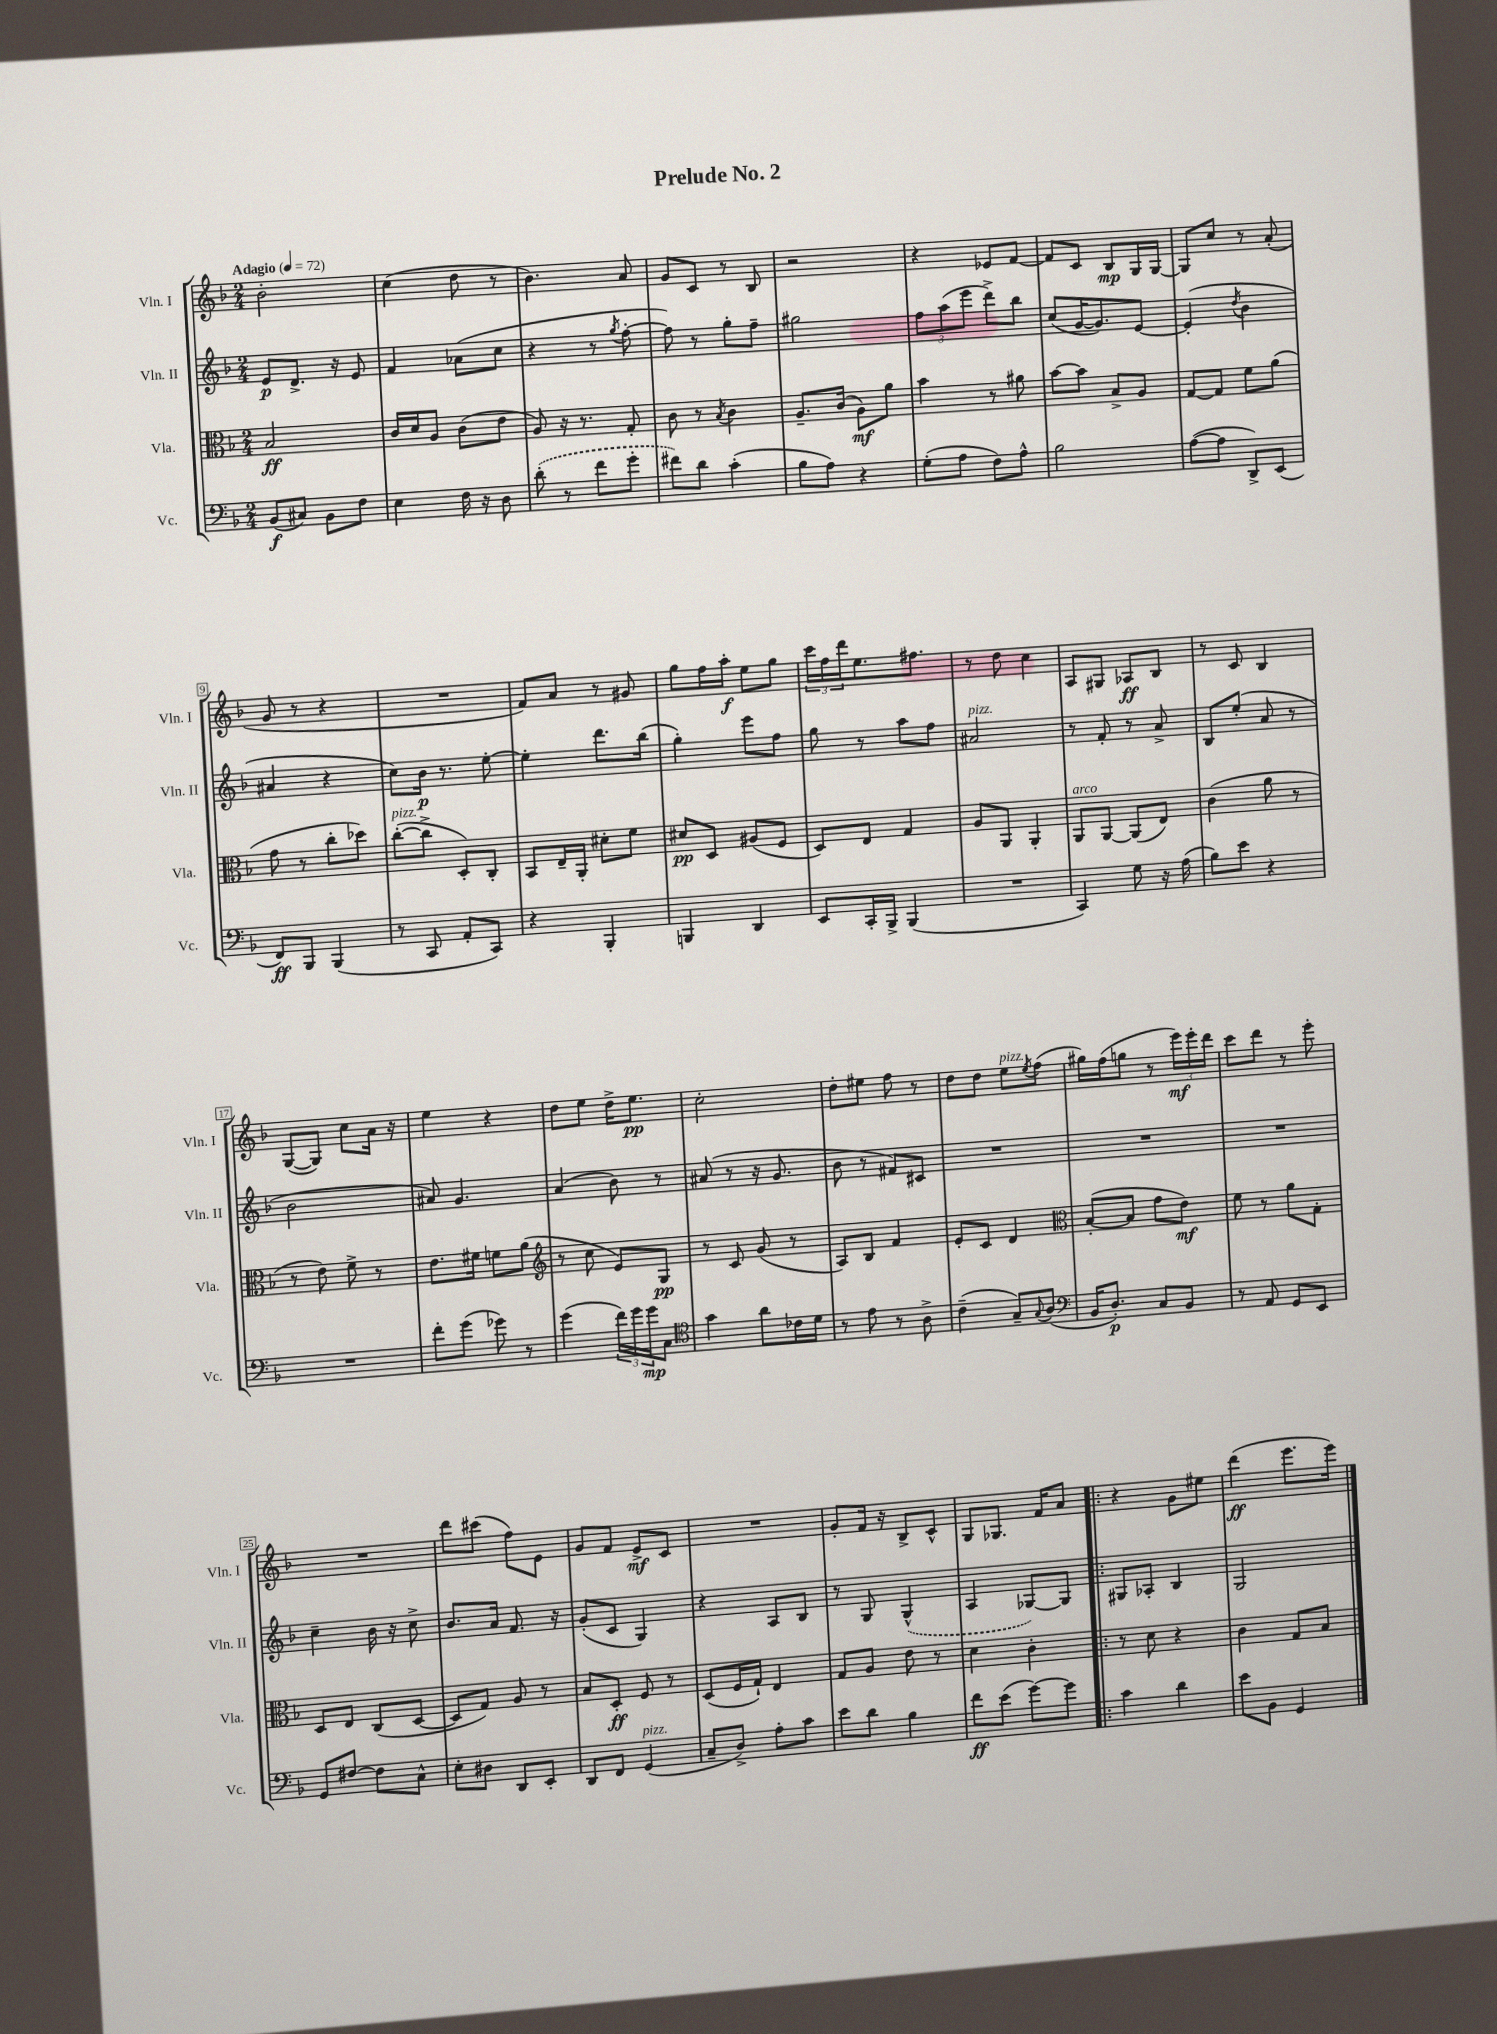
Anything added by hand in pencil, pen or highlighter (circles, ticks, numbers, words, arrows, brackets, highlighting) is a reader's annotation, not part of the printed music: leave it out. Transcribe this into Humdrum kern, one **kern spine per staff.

**kern	**dynam	**kern	**dynam	**kern	**dynam	**kern	**dynam
*part4	*part4	*part3	*part3	*part2	*part2	*part1	*part1
*staff4	*staff4	*staff3	*staff3	*staff2	*staff2	*staff1	*staff1
*I"Vc.	*	*I"Vla.	*	*I"Vln. II	*	*I"Vln. I	*
*I'Vc.	*	*I'Vla.	*	*I'Vln. II	*	*I'Vln. I	*
*clefF4	*	*clefC3	*	*clefG2	*	*clefG2	*
*k[b-]	*	*k[b-]	*	*k[b-]	*	*k[b-]	*
*M2/4	*	*M2/4	*	*M2/4	*	*M2/4	*
*MM72	*	*MM72	*	*MM72	*	*MM72	*
=1	=1	=1	=1	=1	=1	=1	=1
!	!	!	!	!	!	!LO:TX:a:B:t=Adagio	!
(8BB-/L	f	2B-/	ff	8e/L	p	2b-'\	.
8C#X/J)	.	.	.	8.d^/J	.	.	.
8BB-\L	.	.	.	.	.	.	.
.	.	.	.	16r	.	.	.
8F\J	.	.	.	8e/	.	.	.
=2	=2	=2	=2	=2	=2	=2	=2
4E\	.	16c/LL	.	4f/	.	(4cc\	.
.	.	16d/J	.	.	.	.	.
.	.	8A/J	.	.	.	.	.
16F\	.	(8c\L	.	(8a-X\L	.	8dd\	.
16r	.	.	.	.	.	.	.
8D\	.	8e\J	.	8cc\J	.	8r	.
=3	=3	=3	=3	=3	=3	=3	=3
(8d'\	.	8A/)	.	4r	.	4.b-\)	.
8r	.	16r	.	.	.	.	.
.	.	8.r	.	.	.	.	.
8f\L	.	.	.	8r	.	.	.
.	.	.	.	8qgg/	.	.	.
8g'\J	.	8G'/	.	[8ff'\	.	8a/	.
=4	=4	=4	=4	=4	=4	=4	=4
8f#X\L)	.	8c\	.	8ff\])	.	8g/L	.
8d\J	.	8r	.	8r	.	8c/J	.
.	.	8qB-/	.	.	.	.	.
(4c'\	.	4c\	.	8gg'\L	.	8r	.
.	.	.	.	8ff~\J	.	8B-/	.
=5	=5	=5	=5	=5	=5	=5	=5
8B-\L	.	8.A~/L	.	2gg#X\	.	2r	.
8A\J)	.	.	.	.	.	.	.
.	.	(16c/Jk	.	.	.	.	.
4r	.	8A\L)	mf	.	.	.	.
.	.	8a\J	.	.	.	.	.
=6	=6	=6	=6	=6	=6	=6	=6
(8G'\L	.	4b-\	.	12ff\L	.	4r	.
.	.	.	.	(12aa\	.	.	.
8A\J	.	.	.	.	.	.	.
.	.	.	.	12eee\J	.	.	.
8F\L)	.	8r	.	8ddd^\L)	.	8e-X/L	.
8A^^\J	.	8a#X\	.	8bb-\J	.	[8f/J	.
=7	=7	=7	=7	=7	=7	=7	=7
2B-\	.	[8b-\L	.	(8cc/L	.	8f/L]	.
.	.	8b-\J]	.	[16g/K	.	8c/J	.
.	.	.	.	8.g/])	.	.	.
.	.	8B-^/L	.	.	.	8B-/L	mp
.	.	8A/J	.	[8e/J	.	16G/L	.
.	.	.	.	.	.	[16G/JJ	.
=8	=8	=8	=8	=8	=8	=8	=8
([8A\L	.	[8G/L	.	(4e'/]	.	8G/L]	.
8A\J]	.	8G/J]	.	.	.	8cc/J	.
.	.	.	.	8qdd/	.	.	.
8DD^/L)	.	8f\L	.	4b-\	.	8r	.
(8EE/J	.	(8a\J	.	.	.	(8a'/	.
!!LO:LB:g=z
=9	=9	=9	=9	=9	=9	=9	=9
8FF/L)	ff	8g\	.	4a#X/	.	8g/	.
8BBB-/J	.	8r	.	.	.	8r	.
(4BBB-/	.	8cc'\L	.	4r	.	4r	.
.	.	8dd-X\J)	.	.	.	.	.
=10	=10	=10	=10	=10	=10	=10	=10
!	!	!LO:TX:a:i:t=pizz.	!	!	!	!	!
8r	.	([8cc'\L	.	8cc\L)	.	2r	.
8CC/	.	8cc^\J]	.	16b-\Jk	p	.	.
.	.	.	.	8.r	.	.	.
8AA'/L	.	8D'/L)	.	.	.	.	.
8CC/J)	.	8C'/J	.	[8ee'\	.	.	.
=11	=11	=11	=11	=11	=11	=11	=11
4r	.	8BB-/L	.	4ee'\]	.	8f/L)	.
.	.	16E~/L	.	.	.	8a/J	.
.	.	16AA'/JJ	.	.	.	.	.
4BBB-'/	.	8d#X'\L	.	8.ddd\L	.	8r	.
.	.	8f\J	.	.	.	8g#X/	.
.	.	.	.	(16bb-\Jk	.	.	.
=12	=12	=12	=12	=12	=12	=12	=12
4BBBn/	.	8d#X/L	pp	4gg'\)	.	8gg\L	.
.	.	8D/J	.	.	.	16ff\L	.
.	.	.	.	.	.	16aa'\JJ	f
4DD/	.	(8A#X/L	.	8eee\L	.	8ee\L	.
.	.	8F/J	.	8ff\J	.	8gg\J	.
=13	=13	=13	=13	=13	=13	=13	=13
8EE/L	.	8D/L)	.	8gg\	.	24ccc\LL	.
.	.	.	.	.	.	24ff\	.
.	.	.	.	.	.	24ddd\J	.
16CC'/L	.	8E/J	.	8r	.	8.ee\	.
16BBB-^/JJ	.	.	.	.	.	.	.
(4BBB-/	.	4G/	.	8aa\L	.	.	.
.	.	.	.	.	.	8.ff#X\J	.
.	.	.	.	8ff\J	.	.	.
=14	=14	=14	=14	=14	=14	=14	=14
!	!	!	!	!LO:TX:a:i:t=pizz.	!	!	!
2r	.	8A/L	.	2a#X/	.	8r	.
.	.	8AA/J	.	.	.	8dd\	.
.	.	4AA'/	.	.	.	4cc\	.
=15	=15	=15	=15	=15	=15	=15	=15
!	!	!LO:TX:a:i:t=arco	!	!	!	!	!
4CC/)	.	8AA/L	.	8r	.	8A/L	.
.	.	[8AA/J	.	8f'/	.	8G#X/J	.
8G\	.	(8AA/L]	.	8r	.	8A-X/L	ff
16r	.	8E/J)	.	8a^/	.	8B-/J	.
(16A\	.	.	.	.	.	.	.
=16	=16	=16	=16	=16	=16	=16	=16
8B-\L)	.	(4c\	.	8B-/L	.	8r	.
8e\J	.	.	.	(8ee'/J	.	8c/	.
4r	.	8a\	.	8a/	.	4B-/	.
.	.	8r	.	8r	.	.	.
!!LO:LB:g=z
=17	=17	=17	=17	=17	=17	=17	=17
2r	.	8r	.	2b-\	.	([8G/L	.
.	.	8e\)	.	.	.	8G/J])	.
.	.	8f^\	.	.	.	8cc\L	.
.	.	8r	.	.	.	16a\Jk	.
.	.	.	.	.	.	16r	.
=18	=18	=18	=18	=18	=18	=18	=18
8f'\L	.	8.e\L	.	8a#X/)	.	4ee\	.
(8g\J	.	.	.	4.g/	.	.	.
.	.	16f#X\Jk	.	.	.	.	.
8g-X\)	.	8fn\L	.	.	.	4r	.
8r	.	(8a\J	.	.	.	.	.
=19	=19	=19	=19	=19	=19	=19	=19
*	*	*clefG2	*	*	*	*	*
(4g\	.	8r	.	(4a/	.	8dd\L	.
.	.	8cc\	.	.	.	8ee\J	.
24f\LL)	.	8e/L)	.	8b-\)	.	16dd^\KL	.
24g\	.	.	.	.	.	.	.
.	.	.	.	.	.	8.ee\J	pp
24g\J	mp	.	.	.	.	.	.
8C\J	.	8G/J	pp	8r	.	.	.
=20	=20	=20	=20	=20	=20	=20	=20
*clefC4	*	*	*	*	*	*	*
4g\	.	8r	.	(8a#X/	.	2cc'\	.
.	.	8c/	.	8r	.	.	.
8a\L	.	(8g/	.	16r	.	.	.
.	.	.	.	8.g/	.	.	.
16c-X\L	.	8r	.	.	.	.	.
16d\JJ	.	.	.	.	.	.	.
=21	=21	=21	=21	=21	=21	=21	=21
8r	.	8A/L)	.	8b-\	.	8dd'\L	.
8e\	.	8B-/J	.	8r	.	8ee#X\J	.
8r	.	4f/	.	8f#X/L)	.	8ff\	.
8A^\	.	.	.	8c#X/J	.	8r	.
=22	=22	=22	=22	=22	=22	=22	=22
(4c~\	.	8e'/L	.	2r	.	8dd\L	.
.	.	8c/J	.	.	.	8dd\J	.
!	!	!	!	!	!	!LO:TX:a:i:t=pizz.	!
8G~/L)	.	4d/	.	.	.	8ee\L	.
8qqG/	.	.	.	.	.	8qee/	.
(8A/J	.	.	.	.	.	(8ff\J	.
=23	=23	=23	=23	=23	=23	=23	=23
*clefF4	*	*clefC3	*	*	*	*	*
16BB-/KL	.	([8B-'/L	.	2r	.	16gg#X\LL)	.
8.D'/J)	p	.	.	.	.	(16ff\J	.
.	.	8B-/J]	.	.	.	8ggn\J	.
8C/L	.	8g\L	.	.	.	8r	.
8BB-/J	.	8e\J)	mf	.	.	24eee\LL)	mf
.	.	.	.	.	.	24eee'\	.
.	.	.	.	.	.	24ddd\JJ	.
=24	=24	=24	=24	=24	=24	=24	=24
8r	.	8f\	.	2r	.	8ccc\L	.
8AA/	.	8r	.	.	.	8ddd\J	.
8GG/L	.	8a\L	.	.	.	8r	.
8EE/J	.	8G'\J	.	.	.	8eee'\	.
!!LO:LB:g=z
=25	=25	=25	=25	=25	=25	=25	=25
8GG/L	.	8D/L	.	4cc~\	.	2r	.
[8F#X/J	.	8E/J	.	.	.	.	.
8F#\L]	.	(8C/L	.	16b-\	.	.	.
.	.	.	.	16r	.	.	.
8C^^\J	.	[8D/J	.	8cc^\	.	.	.
=26	=26	=26	=26	=26	=26	=26	=26
8E'\L	.	8D/L]	.	8.b-/L	.	8ddd\L	.
8D#X\J	.	8G/J)	.	.	.	(8ccc#X\J	.
.	.	.	.	16a/Jk	.	.	.
8DD/L	.	8A/	.	8.f/	.	8ff\L)	.
8EE'/J	.	8r	.	.	.	8e\J	.
.	.	.	.	16r	.	.	.
=27	=27	=27	=27	=27	=27	=27	=27
8DD/L	.	8B-/L	.	(8g'/L	.	8g/L	.
8FF/J	.	8D'/J	ff	8c/J	.	8f/J	.
!LO:TX:a:i:t=pizz.	!	!	!	!	!	!	!
(4GG/	.	8F/	.	4G/)	.	8e^/L	mf
.	.	8r	.	.	.	8c/J	.
=28	=28	=28	=28	=28	=28	=28	=28
8C~/L	.	(8D/L	.	4r	.	2r	.
8D^/J)	.	16F/L	.	.	.	.	.
.	.	16G`/JJ)	.	.	.	.	.
8A'\L	.	4E/	.	8A/L	.	.	.
8c\J	.	.	.	8B-/J	.	.	.
=29	=29	=29	=29	=29	=29	=29	=29
8e\L	.	8G/L	.	8r	.	8g'/L	.
8d\J	.	8A/J	.	8G/	.	16f/Jk	.
.	.	.	.	.	.	16r	.
4B-\	.	8e\	.	(4G^^/	.	8B-^/L	.
.	.	8r	.	.	.	8c^^/J	.
=30	=30	=30	=30	=30	=30	=30	=30
8f\L	ff	4d\	.	4A/	.	8G/L	.
(8e\J	.	.	.	.	.	8.G-X/J	.
[8g\L)	.	4c'\	.	[8G-X/L)	.	.	.
.	.	.	.	.	.	16f/KL	.
8g\J]	.	.	.	8G-/J]	.	8a/J	.
=31!|:	=31!|:	=31!|:	=31!|:	=31!|:	=31!|:	=31!|:	=31!|:
4c\	.	8r	.	8G#X/L	.	4r	.
.	.	8d\	.	8A-X'/J	.	.	.
4d\	.	4r	.	4B-/	.	8g\L	.
.	.	.	.	.	.	8ee#X\J	.
=32	=32	=32	=32	=32	=32	=32	=32
8e\L	.	4c\	.	2G/	.	(4ddd\	ff
8BB-\J	.	.	.	.	.	.	.
4GG/	.	8G/L	.	.	.	8.eee\L	.
.	.	8B-/J	.	.	.	.	.
.	.	.	.	.	.	16eee\Jk)	.
==	==	==	==	==	==	==	==
*-	*-	*-	*-	*-	*-	*-	*-
